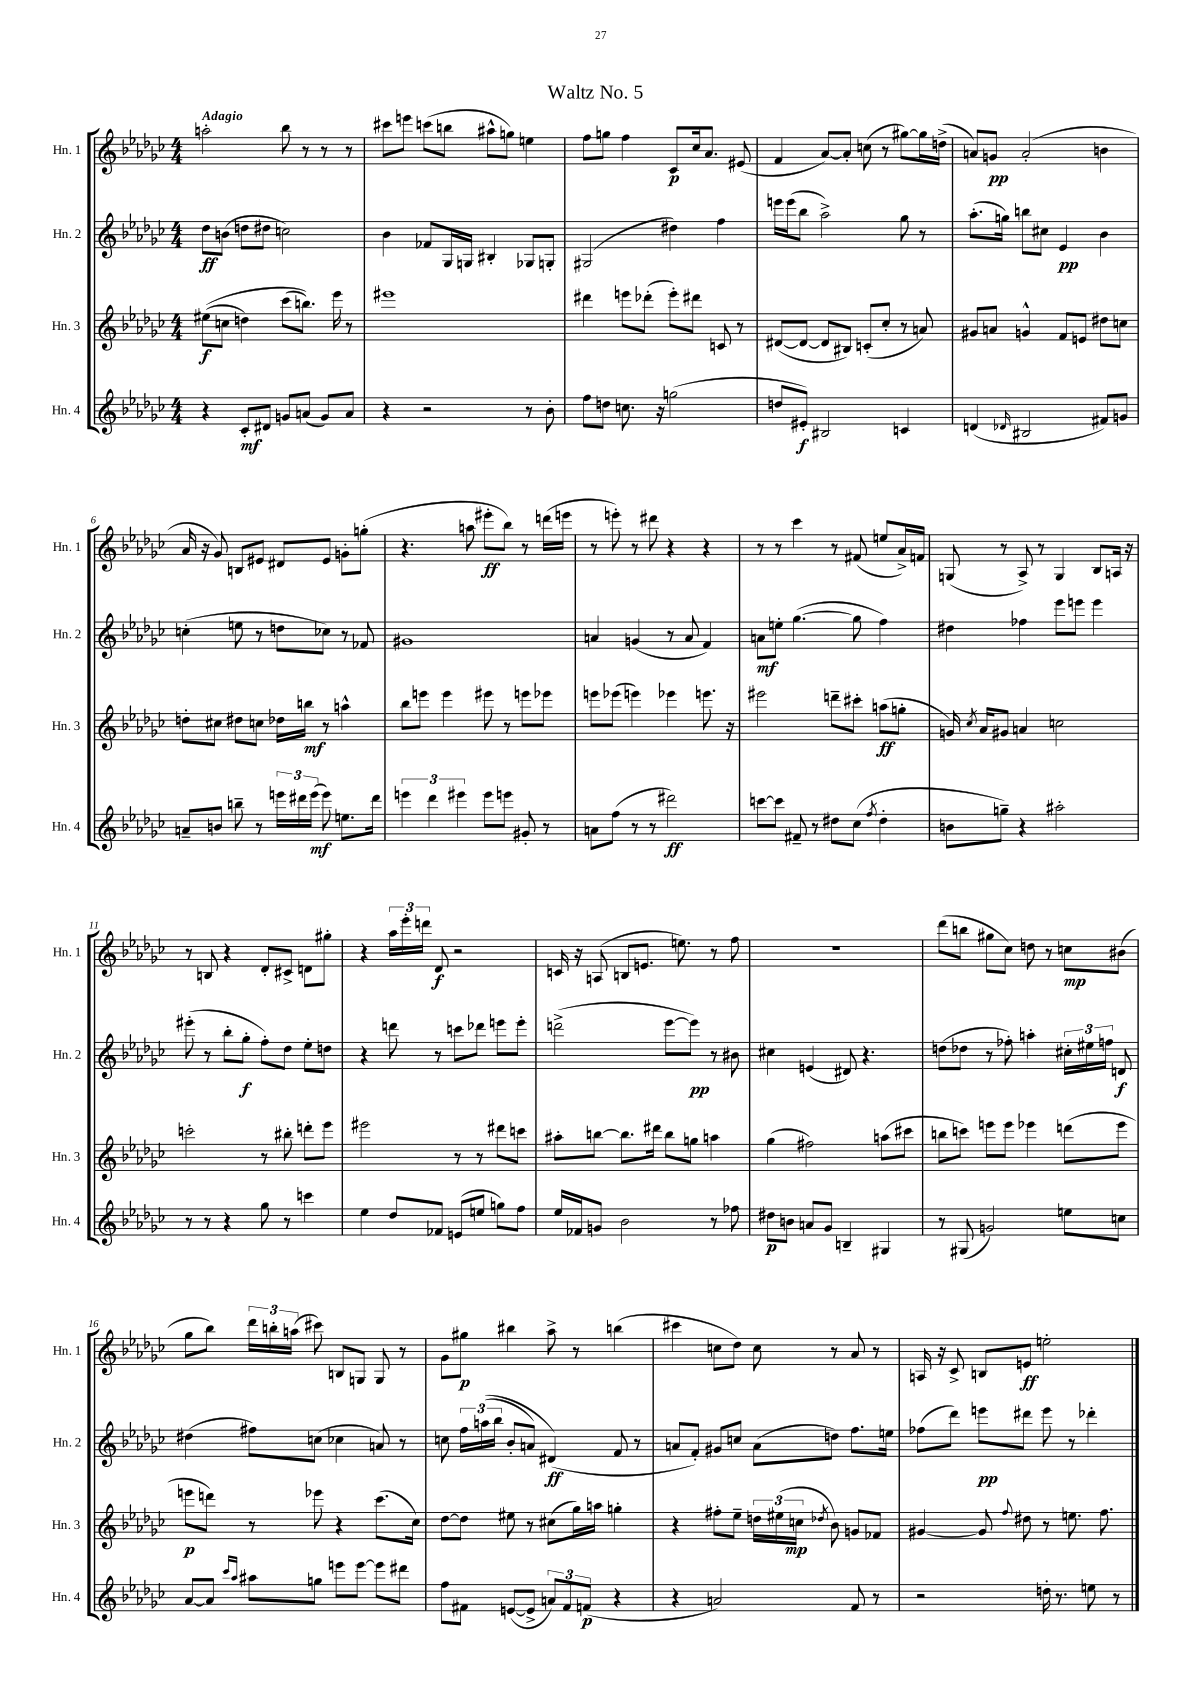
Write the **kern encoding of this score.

**kern	**kern	**kern	**kern
*staff4	*staff3	*staff2	*staff1
*clefG2	*clefG2	*clefG2	*clefG2
*k[b-e-a-d-g-c-]	*k[b-e-a-d-g-c-]	*k[b-e-a-d-g-c-]	*k[b-e-a-d-g-c-]
*M4/4	*M4/4	*M4/4	*M4/4
4r	&((8ee#\L	8dd-\L	2aa'\
.	8cc\J	(8b\J	.
8c-'/L	4dd\)	8dd\L	.
8d#/J	.	8dd#\J	.
8g/L	(8ccc-\L	2cc\)	8bb-\
(8a/J	8.bb\J)&)	.	8r
8g/L)	.	.	8r
.	16eee-\	.	.
8a/J	8r	.	8r
=	=	=	=
4r	1eee#	4b-\	8ccc#\L
.	.	.	8eee\J
2r	.	8f-/L	(8ccc\L
.	.	16G-/L	8bb\J
.	.	16G/JJ	.
.	.	4B#'/	8aa#^^\L
.	.	.	8gg\J)
8r	.	8G-/L	4ee\
8b-'\	.	8G'/J	.
=	=	=	=
8ff\L	4ddd#\	(2G#/	8ff\L
8dd\J	.	.	8gg\J
8.cc\	8eee\L	.	4ff\
.	(8ddd-'\J	.	.
16r	.	.	.
(2gg\	8eee'\L)	4dd#\)	8c-/L
.	8ddd#\J	.	16cc-/k
.	.	.	8.a-/J
.	8c/	4ff\	.
.	8r	.	(8e#/
=	=	=	=
8dd/L	([8d#/L	16eee\LL	4f/
.	.	(16eee\J	.
8e#'/J)	8d#/_J	8bb-\J	.
2B#/	8d#/]L	2aa-^\)	[8a-/L)
.	8B#/J)	.	8a-'/]J
.	(8c'/L	.	(8cc\
.	8cc-'/J	.	8r
4c/	8r	8gg-\	[8gg#\L)
.	8a/)	8r	16gg#\]L
.	.	.	(16dd^\JJ
=	=	=	=
(4d/	8g#/L	(8.aa-'\L	8a/L)
.	8a/J	.	8g/J
.	.	16gg\Jk)	.
16qqd-/	.	.	.
2B#/	4g^^/	8bb\L	(2a'/
.	.	8cc#\J	.
.	8f/L	4e-/	.
.	8e/J	.	.
8f#/L)	8dd#\L	4b-\	4b\
8g/J	8cc\J	.	.
=	=	=	=
8a~/L	8dd'\L	(4cc'\	16a-/
.	.	.	16r
8b/J	8cc#\J	.	8g-/)
8bb~\	8dd#\L	8ee\	8B/L
8r	8cc\J	8r	8e#/J
24eee\LL	16dd-\LL	8dd\L	8d#/L
24ddd#\	.	.	.
.	16bb\JJ	.	.
(24eee\JJ	.	.	.
8eee\)	8r	8cc-\J)	8e#/J
8.ee\L	4aa^^\	8r	8g'\L
.	.	8f-/	(8gg'\J
16ddd#\Jk	.	.	.
=	=	=	=
6eee\	8bb-\L	1g#	4.r
.	8eee\J	.	.
6ddd-\	.	.	.
.	4eee\	.	.
6eee#\	.	.	.
.	.	.	8aa\
8eee#\L	8eee#\	.	8eee#'\L
8eee\J	8r	.	8bb-\J)
8g#'/	8eee\L	.	8r
8r	8eee-\J	.	(16ddd\LL
.	.	.	16eee\JJ
=	=	=	=
8a\L	8eee\L	4a/	8r
(8ff\J	(8eee-\J	.	8eee'\)
8r	4eee\)	(4g/	8r
8r	.	.	8ddd#\
2ddd#\)	4eee-\	8r	4r
.	.	8a/	.
.	8.eee\	4f/)	4r
.	16r	.	.
=	=	=	=
[8ccc\L	2eee#\	8a\L	8r
8ccc\]J	.	8ee'\J	8r
8f#~/	.	([4.gg-\	4ccc-\
8r	.	.	.
8dd#\L	8ddd~\L	.	8r
(8cc-\J	8ccc#'\J	8gg-\]	(8f#/
8qff/	.	.	.
4dd#'\	(8aa\L	4ff\)	8ee/L
.	8gg'\J	.	16a-^/L)
.	.	.	16f/JJ
=	=	=	=
8b\L	16g/)	4dd#\	(8G/
.	8qcc-/	.	.
.	16a-/LK	.	.
8gg~\J)	8g#/J	.	8r
4r	4a/	4ff-\	8A-^/)
.	.	.	8r
2aa#'\	2cc\	8eee-\L	4G/
.	.	8eee\J	.
.	.	4eee\	8B-/L
.	.	.	16A/Jk
.	.	.	16r
=	=	=	=
8r	2ccc'\	(8eee#'\	8r
8r	.	8r	8B/
4r	.	8bb-'\L	4r
.	.	8gg-'\J	.
8gg-\	8r	8ff'\L)	8d-'/L
8r	8bb#'\	8dd-\J	8c#^/J
4ccc\	8ddd'\L	8ee-'\L	8d\L
.	8eee-\J	8dd\J	8gg#'\J
=	=	=	=
4ee-\	2eee#\	4r	4r
8dd-/L	.	8ddd\	24aa-\LL
.	.	.	24eee-'\
.	.	.	24ddd\JJ
8f-/J	.	8r	8d-/
(8e/L	8r	8ccc\L	2r
8ee/J	8r	8ddd-\J	.
8gg\L)	8ddd#\L	8eee\L	.
8ff\J	8ccc\J	8eee'\J	.
=	=	=	=
16ee-/LL	8aa#'\L	(2ddd^\	16c/
16f-/J	.	.	16r
8g/J	[8bb\J	.	(8A/
2b-\	8.bb\]L	.	8B/L
.	.	.	8.e/J
.	16ddd#\Jk	.	.
.	8bb\L	[8eee-\L	.
.	.	.	8.ee\)
.	8gg\J	8eee-\]J)	.
8r	4aa\	8r	8r
8ff-\	.	8b#\	8ff\
=	=	=	=
8dd#\L	(4gg-\	4cc#\	1r
8b\J	.	.	.
8a/L	2ff#\)	(4e/	.
8g-/J	.	.	.
4B~/	.	8d#/)	.
.	.	4.r	.
4G#/	(8aa\L	.	.
.	8ccc#\J	.	.
=	=	=	=
8r	8bb\L	(8dd\L	(8ddd-\L
(8G#/	8ccc\J)	8dd-\J	8bb\J
2g/)	8eee\L	8r	8gg#\L
.	8eee\J	8ff-'\)	8cc-\J)
.	4eee-\	4aa'\	8dd\
.	.	.	8r
8ee\L	(8ddd\L	24cc#'\LL	8cc\L
.	.	24ee#\	.
.	.	24ff\JJ	.
8cc\J	8eee-\J	8d/	(8b#\J
=	=	=	=
[8a-/L	8eee\L	(4dd#\	8gg-\L
8a-/]J	8ddd\J)	.	8bb-\J)
16qqccc-/LL	.	.	.
16qqaa-/JJ	.	.	.
8aa#\L	8r	8ff#\L)	24ddd-\LL
.	.	.	24bb'\
.	.	.	(24aa\JJ
8gg\J	8eee-\	(8cc\J	8ccc#\)
8eee\L	4r	4cc-\	8B/L
[8eee\J	.	.	8G/J
8eee\]L	(8.ccc-\L	8a/)	8G/
8ddd#\J	.	8r	8r
.	16cc-\Jk)	.	.
=	=	=	=
8ff\L	[8dd-\L	8cc\	8g-\L
8f#\J	8dd-\]J	24ff\LL	8gg#\J
.	.	&((24aa\	.
.	.	24bb-\JJ	.
([8e/L	8ee#\	8b-'/L	4bb#\
8e^/]J	8r	8a/J)	.
12a/L)	(8cc#\L	(4d#/&)	8aa-^\
12f#/	.	.	.
.	16gg-\L)	.	8r
(12f/J	.	.	.
.	16aa\JJ	.	.
4r	4gg'\	8f/	(4bb\
.	.	8r	.
=	=	=	=
4r	4r	8a/L	4ccc#\
.	.	8f'/J)	.
2a/)	8ff#'\L	8g#/L	8cc\L
.	8ee-~\J	8cc/J	8dd-\J)
.	24dd\LL	(8a\L	8cc\
.	(24ee#\	.	.
.	24cc\JJ	.	.
.	8qdd-/	.	.
.	8b-\)	8dd\J)	8r
8f/	8g/L	8.ff\L	8a-/
8r	8f-/J	.	8r
.	.	16ee\Jk	.
=	=	=	=
2r	[4g#/	(8ff-\L	16A/
.	.	.	16r
.	.	8ddd-\J)	8c-^/
.	8g#/]	8eee\L	8B/L
.	8qqff/	.	.
.	8dd#\	8ddd#\J	8e/J
16dd'\	8r	8eee\	2ee'\
8.r	.	.	.
.	8.ee\	8r	.
8ee\	.	4ddd-'\	.
.	8.ff\	.	.
8r	.	.	.
==	==	==	==
*-	*-	*-	*-
